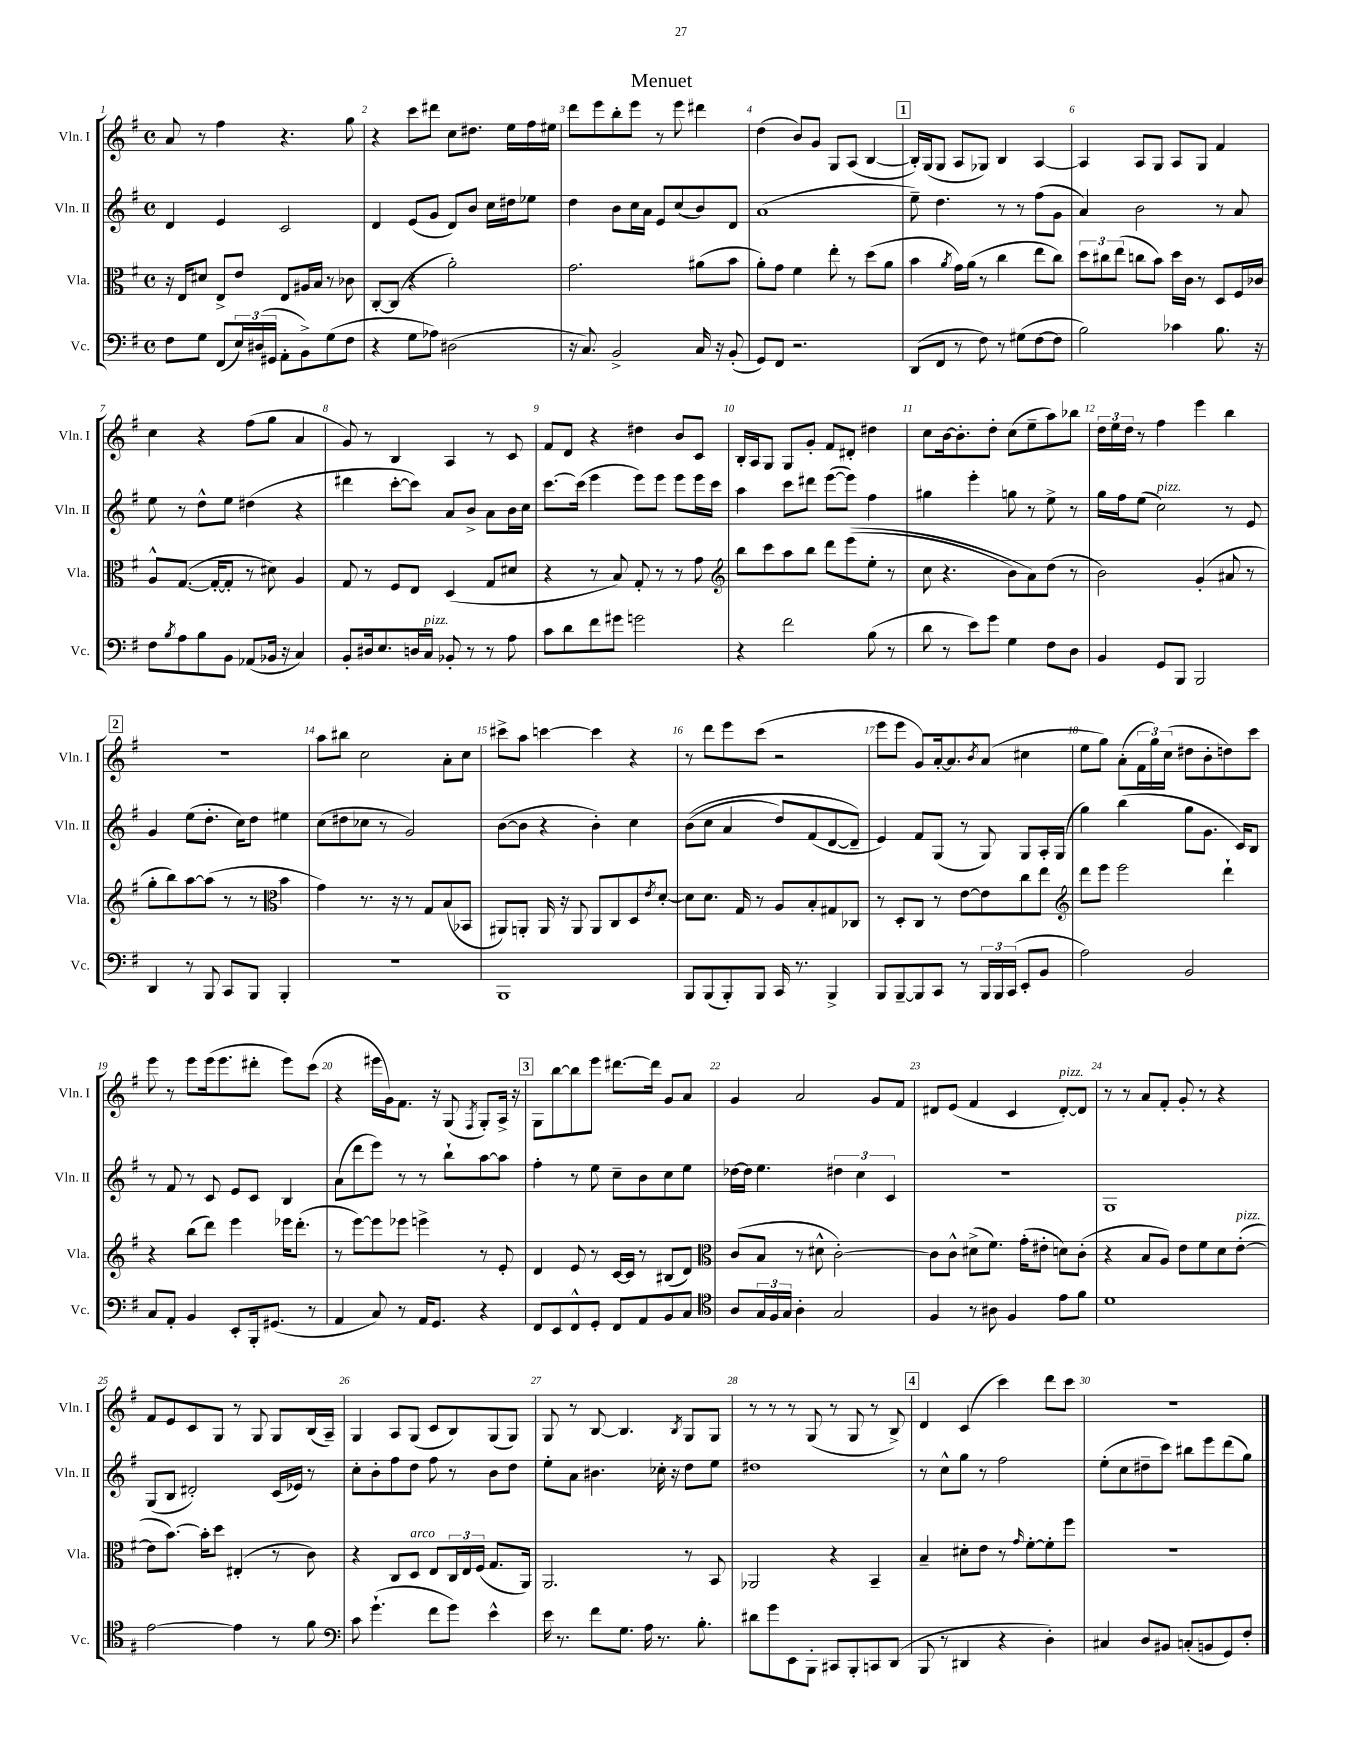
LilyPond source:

\header { title = "Menuet" }
<<
\new StaffGroup <<
\new Staff = "s0" \with { instrumentName = "Vln. I" shortInstrumentName = "Vln. I" } {
    \clef treble \key g \major \defaultTimeSignature \time 4/4
    a'8 r8 fis''4 r4. g''8 |
    r4 c'''8 dis'''8 c''8 dis''8. e''16 fis''16 eis''16 |
    d'''8 e'''8 b''8-. e'''8 r8 e'''8 dis'''4 |
    d''4( b'8) g'8 g8 a8( b4~ |
    \mark \markup { \box "1" } b16-.) g16( g8 a8 ges8) b4 a4~ |
    a4 a8 g8 a8 g8 fis'4 |
    c''4 r4 fis''8( g''8 a'4 |
    g'8) r8 b4 a4 r8 c'8 |
    fis'8 d'8 r4 dis''4 b'8 c'8 |
    b16-. a16 g8 g8 g'8-. fis'8 dis'8-. dis''4 |
    c''8 b'16~ b'8.-. d''8-. c''8( e''8-- a''8) bes''8 |
    \tuplet 3/2 { d''16 e''16 d''16 } r8 fis''4 e'''4 b''4 |
    \mark \markup { \box "2" } R1 |
    a''8 bis''8 c''2 a'8-. c''8 |
    cis'''8-> a''8 c'''4~ c'''4 r4 |
    r8 d'''8 e'''8 c'''8( r2 |
    e'''8 e'''8 g'8) a'16~-. a'8. \acciaccatura { b'8 } a'8( cis''4 |
    e''8 g''8) a'8-.( \tuplet 3/2 { fis'16 g''16) c''16( } dis''8 b'8-. d''8) c'''8 |
    e'''8 r8 e'''8 e'''16( e'''8. dis'''8-. e'''8) c'''8( |
    r4 eis'''16 g'16) fis'8. r16 g8( \acciaccatura { fis8 } g8-.) a16-> r16 |
    \mark \markup { \box "3" } g8 b''8~ b''8 e'''8 dis'''8.~ dis'''16 g'8 a'8 |
    g'4 a'2 g'8 fis'8 |
    dis'8 e'8( fis'4 c'4 dis'8~-.^\markup { \italic "pizz." }) dis'8 |
    r8 r8 a'8 fis'8-. g'8-. r8 r4 |
    fis'8 e'8 c'8 g8 r8 g8 g8 b16( a16--) |
    g4 a8 g8( c'8 b8) g8( g8) |
    g8 r8 b8~ b4. \acciaccatura { b8 } g8 g8 |
    r8 r8 r8 g8( r8 g8 r8 b8->) |
    \mark \markup { \box "4" } d'4 c'4( c'''4) d'''8 c'''8 |
    R1 \bar "|." |
}
\new Staff = "s1" \with { instrumentName = "Vln. II" shortInstrumentName = "Vln. II" } {
    \clef treble \key g \major \defaultTimeSignature \time 4/4
    d'4 e'4 c'2 |
    d'4 e'8( g'8 d'8) b'8 c''16 dis''16 ees''8 |
    d''4 b'8 c''16 a'16 e'8 c''8( b'8) d'8 |
    a'1( |
    \mark \markup { \box "1" } e''8--) d''4. r8 r8 fis''8( g'8 |
    a'4) b'2 r8 a'8 |
    e''8 r8 d''8-^ e''8 dis''4( r4 |
    dis'''4 c'''8~-. c'''8) a'8 b'8-> a'8 b'16 c''16 |
    c'''8.~ c'''16( e'''4 e'''8) e'''8 e'''8 e'''16 c'''16 |
    a''4 c'''8 dis'''8 e'''8~( e'''8) fis''4 |
    gis''4 e'''4-. g''8 r8 e''8-> r8 |
    g''16 fis''16 e''8( c''2^\markup { \italic "pizz." }) r8 e'8 |
    \mark \markup { \box "2" } g'4 e''8( d''8.-. c''16) d''8 eis''4 |
    c''8( dis''8 ces''8 r8 g'2) |
    b'8~( b'8 r4 b'4-.) c''4 |
    b'8(\( c''8 a'4 d''8) fis'8( d'8~ d'8--\) |
    e'4) fis'8 g8( r8 g8) g8 a16-. g16( |
    g''4) b''4( g''8 g'8. c'16) b8 |
    r8 fis'8 r8 c'8 e'8 c'8 b4 |
    a'8( d'''8 e'''8) r8 r8 b''8-! a''8~ a''8 |
    \mark \markup { \box "3" } fis''4-. r8 e''8 c''8-- b'8 c''8 e''8 |
    des''16~ des''16 e''4. \tuplet 3/2 { dis''4 c''4 c'4 } |
    R1 |
    g1 |
    g8( b8 dis'2-.) c'16( ees'16) r8 |
    c''8-. b'8-. fis''8 d''8 fis''8 r8 b'8 d''8 |
    e''8-. a'8 bis'4. ces''16-. r16 d''8 e''8 |
    dis''1 |
    \mark \markup { \box "4" } r8 c''8-^ g''8 r8 fis''2 |
    e''8-.( c''8 dis''8-- c'''8) bis''8 e'''8 d'''8( g''8) \bar "|." |
}
\new Staff = "s2" \with { instrumentName = "Vla." shortInstrumentName = "Vla." } {
    \clef alto \key g \major \defaultTimeSignature \time 4/4
    r16 e16 dis'8 e8-> e'8 e8 ais16 b16 r8 ces'8 |
    c8~-. c8( r4 a'2-.) |
    g'2. ais'8( b'8 |
    a'8-.) g'8 fis'4 e''8-. r8 d''8( a'8 |
    \mark \markup { \box "1" } b'4 \acciaccatura { a'8 } g'16) a'16( r8 c''4 e''8 c''8) |
    \tuplet 3/2 { d''8 cis''8 e''8( } c''8 b'8) d''16 c'16 r8 d8 fis16 ces'16 |
    a8-^ g8.~( g16~-. g8-. r8 dis'8) a4 |
    g8 r8 fis8 e8 d4( g8 dis'8 |
    r4 r8 b8) g8-. r8 r8 g'8 |
    \clef treble b''8 c'''8 a''8 b''8 d'''8 e'''8(\( e''8-. r8 |
    c''8 r4. b'8) a'8\) d''8( r8 |
    b'2) g'4-.( ais'8 r8 |
    \mark \markup { \box "2" } g''8-. b''8) a''8~ a''8( r8 r8 \clef alto b'4 |
    g'4) r8. r16 r8 g8 b8( bes,8 |
    ais,8) a,8-. a,16 r16 a,8 a,8 c8 d8 \acciaccatura { e'8 } d'8~-. |
    d'8 d'8. g16 r8 a8 b8-. gis8 ces8 |
    r8 d8-. c8 r8 e'8~ e'8 c''8 e''8 |
    \clef treble d'''8 e'''8 e'''2 d'''4-! |
    r4 b''8( d'''8) e'''4 ees'''16 d'''8.-.( |
    r8 e'''8~) e'''8 ees'''8 e'''4-> r8 e'8-. |
    \mark \markup { \box "3" } d'4 e'8 r8 c'16~ c'16 r8 bis8( d'8) |
    \clef alto c'8( b8 r8 dis'8-^ c'2~-.) |
    c'8 c'8-^ dis'8->( fis'8.) g'16-.( eis'8-. d'8) c'8-.( |
    r4 b8 a8) e'8 fis'8 d'8 e'8~-.^\markup { \italic "pizz." }( |
    e'8 b'8.~) b'16-. d''8 eis4-.( r8 c'8) |
    r4 c8 d8^\markup { \italic "arco" } e8 \tuplet 3/2 { c16 e16 fis16( } g8. a,16) |
    a,2. r8 b,8 |
    aes,2 r4 b,4-- |
    \mark \markup { \box "4" } b4-- dis'8-. e'8 r8 \grace { g'16 } fis'8~-. fis'8-. fis''8 |
    R1 \bar "|." |
}
\new Staff = "s3" \with { instrumentName = "Vc." shortInstrumentName = "Vc." } {
    \clef bass \key g \major \defaultTimeSignature \time 4/4
    fis8 g8 fis,8( \tuplet 3/2 { e16) dis16( gis,16 } a,8-. b,8->) g8( fis8 |
    r4 g8 aes8) dis2( |
    r16 c8.) b,2-> c16 r16 b,8-.( |
    g,8) fis,8 r2. |
    \mark \markup { \box "1" } d,8( fis,8 r8 fis8) r8 gis8( fis8~ fis8 |
    b2) ces'4 b8. r16 |
    fis8 \acciaccatura { b8 } a8 b8 b,8 aes,8( bes,16 r16 c4) |
    b,8-. dis16 e8. d16 c16^\markup { \italic "pizz." } bes,8-. r8 r8 a8 |
    c'8 d'8 fis'8 gis'8 g'2 |
    r4 fis'2 b8( r8 |
    d'8 r8 e'8) g'8 g4 fis8 d8 |
    b,4 g,8 b,,8 b,,2 |
    \mark \markup { \box "2" } d,4 r8 b,,8 c,8 b,,8 b,,4-. |
    R1 |
    b,,1 |
    b,,8 b,,8( b,,8-.) b,,8 c,16 r8. b,,4-> |
    b,,8 b,,8~-- b,,8 c,8 r8 \tuplet 3/2 { b,,16 b,,16 c,16( } e,8-. b,8 |
    a2) b,2 |
    c8 a,8-. b,4 e,8-. b,,16-. gis,8.( r8 |
    a,4 c8) r8 a,16 g,8. r4 |
    \mark \markup { \box "3" } fis,8 e,8 fis,8-^ g,8-. fis,8 a,8 b,8 c8 |
    \clef tenor a8 \tuplet 3/2 { g16 fis16 g16 } a4-. g2 |
    fis4 r8 ais8 fis4 e'8 fis'8 |
    d'1 |
    e'2~ e'4 r8 fis'8 |
    \clef bass c'8 g'4.-!( fis'8 g'8) e'4-^ |
    e'16 r8. fis'8 g8. a16 r8. b8.-. |
    dis'8 g'8 e,8 b,,8-. cis,8 b,,8-. c,8 d,8( |
    \mark \markup { \box "4" } b,,8 r8 dis,4 r4 d4-.) |
    cis4 d8 bis,8 c8-.( b,8 g,8) fis8-. \bar "|." |
}
>>
>>
\layout { \context { \Score \override BarNumber.break-visibility = ##(#f #t #t) barNumberVisibility = #all-bar-numbers-visible } }
